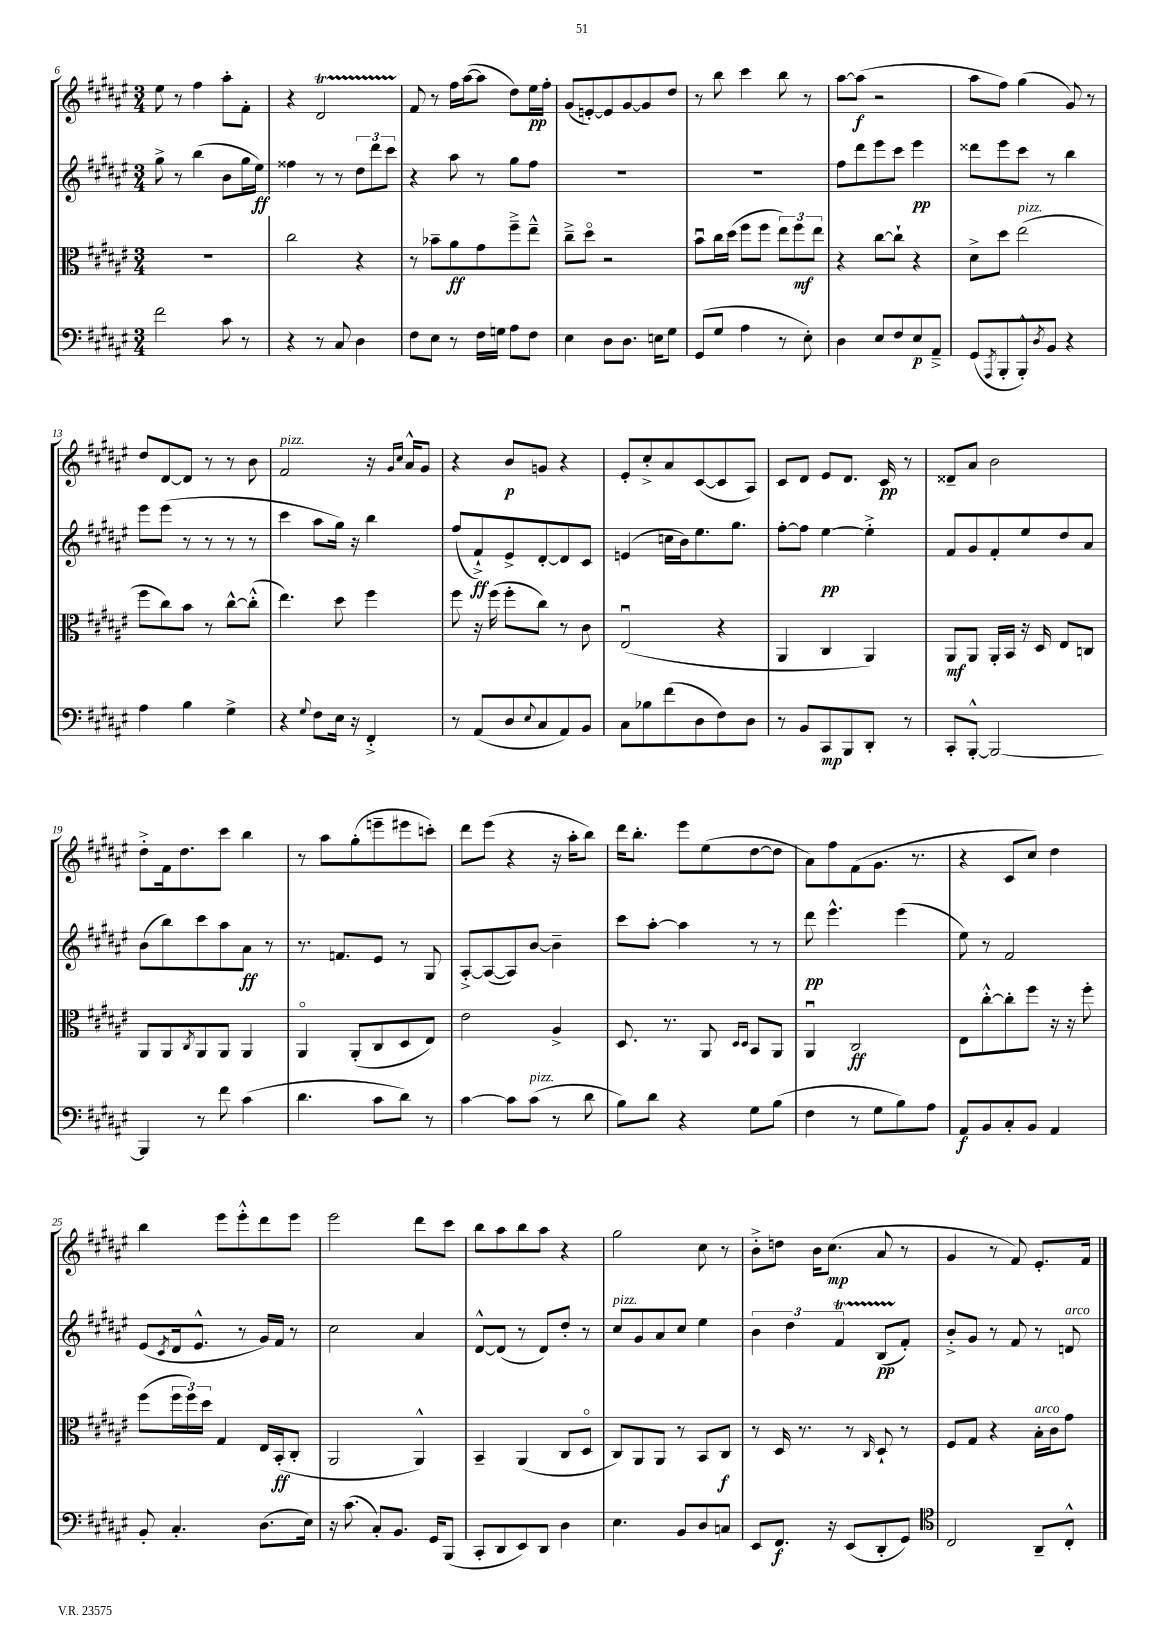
<<
\new StaffGroup <<
\new Staff = "s0" {
    \clef treble \key fis \major \numericTimeSignature \time 3/4
    eis''8 r8 fis''4 ais''8-. fis'8-. |
    r4 dis'2\startTrillSpan |
    fis'8\stopTrillSpan r8 fis''16 ais''16~( ais''8 dis''8) eis''16\pp fis''16-. |
    gis'8( e'8~-.) e'8 gis'8~ gis'8 dis''8 |
    r8 b''8 cis'''4 b''8 r8 |
    ais''8~ ais''8\f( r2 |
    ais''8 fis''8) gis''4( gis'8) r8 |
    dis''8 dis'8~ dis'8 r8 r8 b'8 |
    fis'2^\markup { \italic "pizz." } r16 \grace { gis'16 cis''16 } ais'16-^ gis'8 |
    r4 b'8\p g'8 r4 |
    eis'8-. cis''8-.-> ais'8 cis'8~( cis'8 ais8) |
    cis'8 dis'8 eis'8 dis'8. cis'16\pp r8 |
    disis'8-- ais'8 b'2 |
    dis''8-.-> fis'16 dis''8. cis'''8 b''4 |
    r8 ais''8 gis''8-.( e'''8-- eis'''8 c'''8-.) |
    dis'''8 eis'''8( r4 r16 ais''16-. b''8) |
    dis'''16 b''8.-. eis'''8 eis''8( dis''8~ dis''8 |
    ais'8) fis''8 fis'8( gis'8. r8. |
    r4 cis'8 cis''8) dis''4 |
    b''4 eis'''8 eis'''8-.-^ dis'''8 eis'''8 |
    eis'''2 dis'''8 cis'''8 |
    b''8 ais''8 b''8 ais''8 r4 |
    gis''2 cis''8 r8 |
    b'8-.-> d''8 b'16 cis''8.\mp( ais'8 r8 |
    gis'4 r8 fis'8) eis'8.-. fis'16 \bar "|." |
}
\new Staff = "s1" {
    \clef treble \key fis \major \numericTimeSignature \time 3/4
    gis''8-> r8 b''4( b'8 gis''16 eis''16\ff) |
    fisis''4 r8 r8 \tuplet 3/2 { dis''8 dis'''8 cis'''8 } |
    r4 ais''8 r8 gis''8 fis''8 |
    R2. |
    R2. |
    fis''8 dis'''8 eis'''8 cis'''8 eis'''4\pp |
    disis'''8 eis'''8 cis'''8 r8 b''4 |
    eis'''8 eis'''8( r8 r8 r8 r8 |
    cis'''4 ais''8 gis''16) r16 b''4 |
    fis''8( fis'8-!->\ff) eis'8-> dis'8~-. dis'8 cis'8 |
    e'4( c''16 b'16) eis''8. gis''8. |
    fis''8~-. fis''8 eis''4~\pp eis''4-.-> |
    fis'8 gis'8 fis'8-. eis''8 dis''8 ais'8 |
    b'8( b''8) cis'''8 ais''8 ais'8\ff r8 |
    r8. f'8. eis'8 r8 gis8 |
    ais8~-.-> ais8~( ais8) b'8~ b'4-- |
    cis'''8 ais''8~-. ais''4 r8 r8 |
    dis'''8\pp eis'''4.-^ eis'''4( |
    eis''8) r8 fis'2 |
    eis'8( \acciaccatura { cis'8 } dis'16 eis'8.-^ r8 gis'16) fis'16 r8 |
    cis''2 ais'4 |
    dis'8~-^ dis'8( r8 dis'8) dis''8-. r8 |
    cis''8^\markup { \italic "pizz." } gis'8 ais'8 cis''8 eis''4 |
    \tuplet 3/2 { b'4 dis''4 fis'4\startTrillSpan } b8\pp( fis'8-.\stopTrillSpan) |
    b'8-.-> gis'8 r8 fis'8 r8 d'8^\markup { \italic "arco" } \bar "|." |
}
\new Staff = "s2" {
    \clef alto \key fis \major \numericTimeSignature \time 3/4
    R2. |
    cis''2 r4 |
    r8 bes'8-- ais'8\ff gis'8 fis''8---> eis''8---^ |
    cis''8---> dis''8\flageolet r2 |
    b'8\downbow cis''16 dis''16( fis''8 fis''8 \tuplet 3/2 { eis''8) fis''8\mf eis''8 } |
    r4 cis''8~ cis''8-! r4 |
    dis'8-> dis''8 eis''2^\markup { \italic "pizz." }( |
    fis''8 cis''8) b'8 r8 cis''8~-^ cis''8-.-^( |
    eis''4.) dis''8 fis''4 |
    fis''8 r16 fis''16( fis''8-. cis''8) r8 cis'8 |
    eis2\downbow( r4 |
    ais,4 cis4 ais,4) |
    ais,8\mf ais,8 ais,16-. b,16 r16 dis16 eis8 c8 |
    ais,8 ais,8 \acciaccatura { cis8 } ais,8 ais,8 ais,4 |
    ais,4\flageolet ais,8-.( cis8 dis8 eis8) |
    eis'2 ais4-> |
    dis8. r8. ais,8 \grace { dis16 dis16 } b,8 ais,8 |
    ais,4\downbow cis2\ff |
    eis8 cis''8~-.-^ cis''8-. fis''8 r16 r16 fis''8-. |
    fis''8( \tuplet 3/2 { fis''16 fis''16) dis''16 } gis4 eis16 b,16-.\ff( cis8-. |
    ais,2 ais,4-^) |
    b,4-- ais,4( cis8 dis8\flageolet |
    cis8) ais,8 ais,8 r8 b,8 cis8\f |
    r8 dis16 r8. r8 \grace { cis16 } dis8-! r8 |
    fis8 gis8 r4 b16-.^\markup { \italic "arco" } cis'16 gis'8 \bar "|." |
}
\new Staff = "s3" {
    \clef bass \key fis \major \numericTimeSignature \time 3/4
    fis'2 cis'8 r8 |
    r4 r8 cis8 dis4 |
    fis8 eis8 r8 fis16 g16 ais8 fis8 |
    eis4 dis8 dis8. e16 gis8 |
    gis,8( gis8 ais4 r8 eis8-.) |
    dis4 eis8 fis8 eis8\p ais,8---> |
    gis,8( \acciaccatura { ais,,8 } b,,8-. b,,8-.-^) \acciaccatura { dis8 } b,8 r4 |
    ais4 b4 gis4-> |
    r4 \appoggiatura { gis8 } fis8 eis16 r16 fis,4-.-> |
    r8 ais,8( dis8 \appoggiatura { eis8 } cis8 ais,8) b,8 |
    cis8 bes8 fis'8( dis8 fis8) dis8 |
    r8 b,8 cis,8\mp b,,8 dis,8-. r8 |
    cis,8-. b,,8~-.-^ b,,2~ |
    b,,4 r8 fis'8 cis'4( |
    dis'4. cis'8 dis'8) r8 |
    cis'4~ cis'8 cis'8^\markup { \italic "pizz." }( r8 dis'8 |
    b8) dis'8 r4 gis8 b8( |
    fis4 r8 gis8 b8) ais8 |
    ais,8\f b,8 cis8-. b,8 ais,4 |
    b,8-. cis4.-. dis8.( eis16) |
    r16 cis'8.( cis8-.) b,8. gis,16 b,,8( |
    cis,8-. dis,8 eis,8) dis,8 dis4 |
    eis4. b,8 dis8 c8 |
    eis,8 fis,8.\f r16 eis,8( dis,8-. gis,8) |
    \clef tenor cis2 ais,8-- cis8-.-^ \bar "|." |
}
>>
>>
\layout { \context { \Score currentBarNumber = #6 } }
